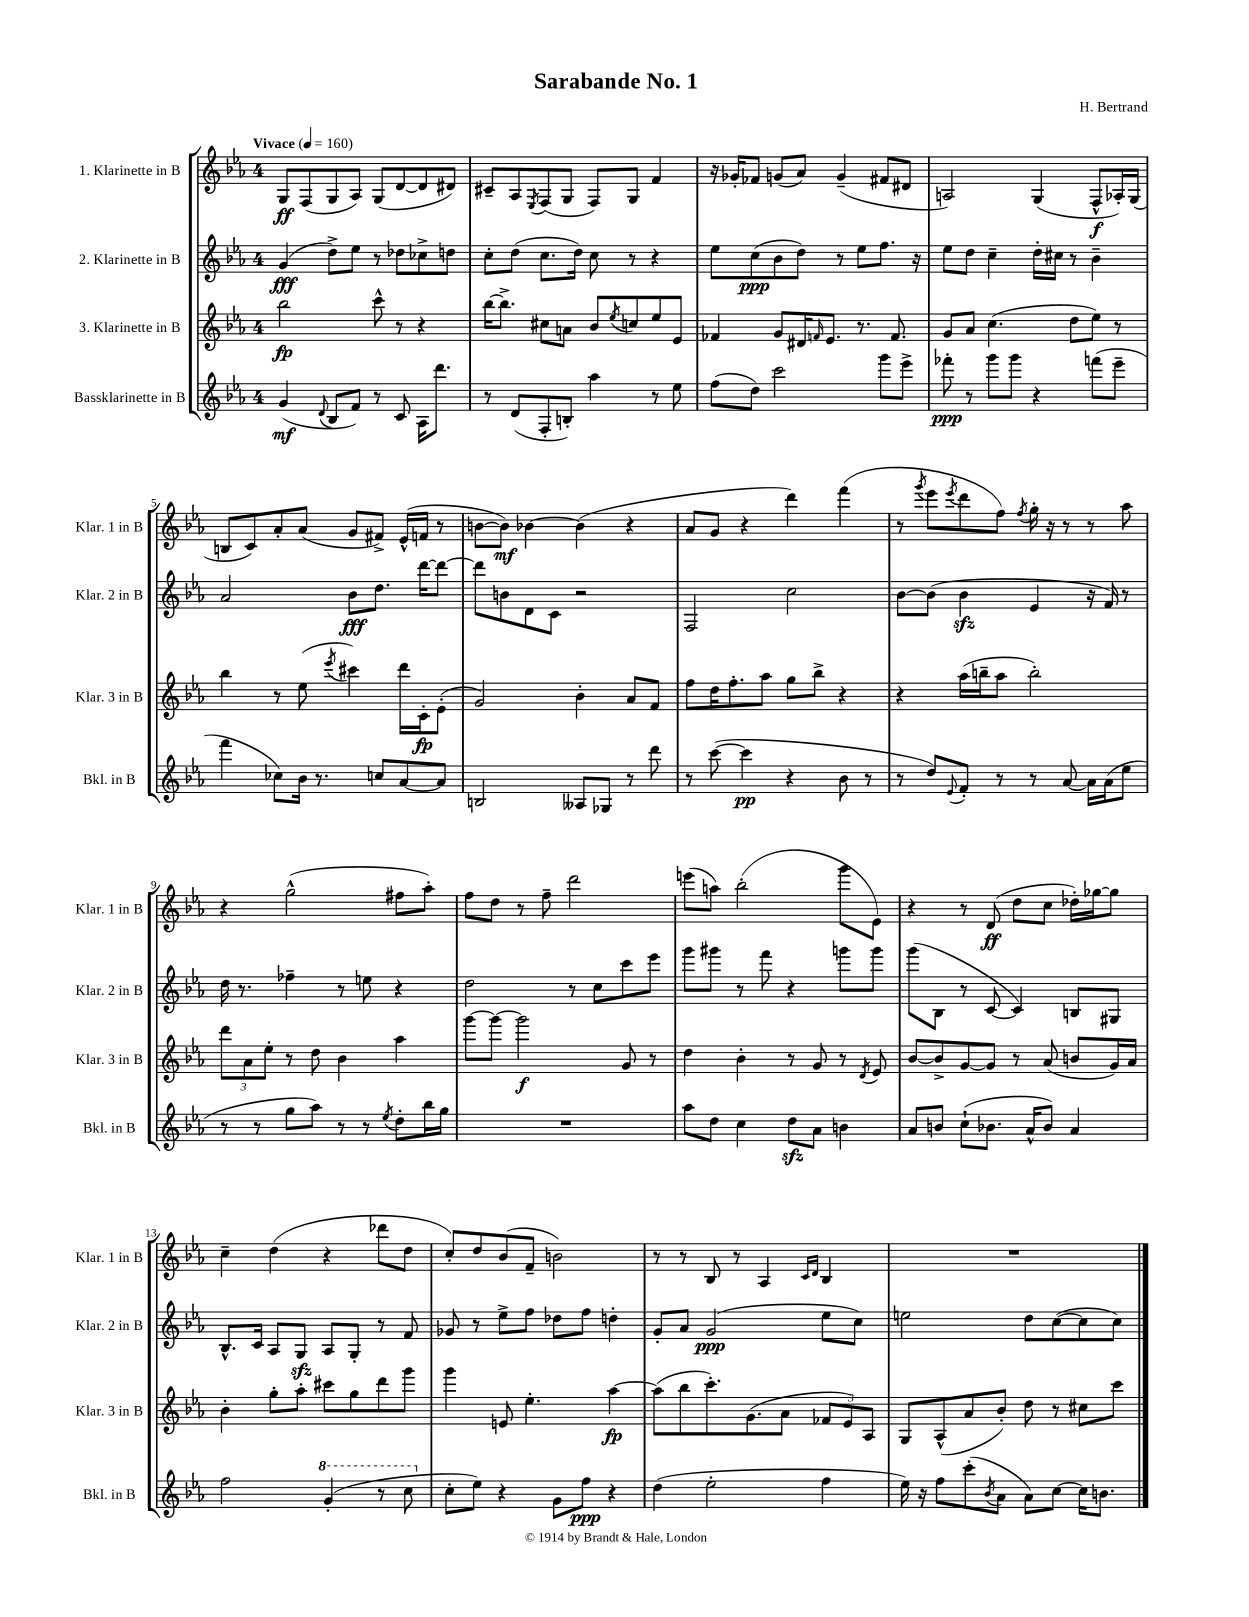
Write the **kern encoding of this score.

**kern	**dynam	**kern	**dynam	**kern	**dynam	**kern	**dynam
*part4	*part4	*part3	*part3	*part2	*part2	*part1	*part1
*staff4	*staff4	*staff3	*staff3	*staff2	*staff2	*staff1	*staff1
*I"Bassklarinette in B	*	*I"3. Klarinette in B	*	*I"2. Klarinette in B	*	*I"1. Klarinette in B	*
*I'Bkl. in B	*	*I'Klar. 3 in B	*	*I'Klar. 2 in B	*	*I'Klar. 1 in B	*
*clefG2	*	*clefG2	*	*clefG2	*	*clefG2	*
*k[b-e-a-]	*	*k[b-e-a-]	*	*k[b-e-a-]	*	*k[b-e-a-]	*
*M4/4	*	*M4/4	*	*M4/4	*	*M4/4	*
*MM160	*	*MM160	*	*MM160	*	*MM160	*
=1	=1	=1	=1	=1	=1	=1	=1
!	!	!	!	!	!	!LO:TX:a:B:t=Vivace	!
(4g/	mf	2bb-\	fp	(4g/	fff	8G/L	ff
.	.	.	.	.	.	(8F/	.
8qqd/	.	.	.	.	.	.	.
8B-/L	.	.	.	8dd^\L)	.	8G/	.
8f/J)	.	.	.	8ee-\J	.	8A-/J)	.
8r	.	8ccc^^\	.	8r	.	(8G/L	.
8c/	.	8r	.	8dd-X\L	.	[8d/	.
16A-\KL	.	4r	.	8cc-X^\	.	8d/]	.
8.ddd\J	.	.	.	.	.	.	.
.	.	.	.	8ddn\J	.	8d#X/J)	.
=2	=2	=2	=2	=2	=2	=2	=2
8r	.	[16bb-\KL	.	8cc'\L	.	8c#X~/L	.
.	.	8.bb-^\J]	.	.	.	.	.
(8d/L	.	.	.	(8dd\J	.	8A-/	.
.	.	.	.	.	.	8qE-/	.
8F'/	.	8cc#X\L	.	8.cc\L	.	(8F/	.
8Bn'/J)	.	8an\J	.	.	.	8G/J	.
.	.	.	.	16dd\Jk)	.	.	.
4aa-\	.	8b-/L	.	8cc\	.	8F/L)	.
.	.	8qee-/	.	.	.	.	.
.	.	8ccn/	.	8r	.	8G/J	.
8r	.	8ee-/	.	4r	.	4f/	.
8ee-\	.	8e-/J	.	.	.	.	.
=3	=3	=3	=3	=3	=3	=3	=3
(8ff\L	.	4f-X/	.	8ee-\L	.	16r	.
.	.	.	.	.	.	16g-X'/KL	.
8dd\J)	.	.	.	(8cc\	ppp	8f-X/J	.
2ccc\	.	8g/L	.	8b-\	.	(8gn/L	.
.	.	16d#X/K	.	8dd\J)	.	8a-/J)	.
.	.	16qqfn/	.	.	.	.	.
.	.	8.e-/J	.	.	.	.	.
.	.	.	.	8r	.	(4g~/	.
.	.	8.r	.	8ee-\L	.	.	.
8ggg\L	.	.	.	8.ff\J	.	8f#X/L	.
.	.	8.f/	.	.	.	.	.
8eee-^\J	.	.	.	.	.	8d#X/J	.
.	.	.	.	16r	.	.	.
=4	=4	=4	=4	=4	=4	=4	=4
8fff-X'\	ppp	8g/L	.	8ee-\L	.	2An/)	.
8r	.	8a-/J	.	8dd\J	.	.	.
8ggg\L	.	(4.cc\	.	4cc~\	.	.	.
8ggg\J	.	.	.	.	.	.	.
4r	.	.	.	16dd'\LL	.	(4G/	.
.	.	.	.	16cc#X\JJ	.	.	.
.	.	8dd\L	.	8r	.	.	.
(8fffn\L	.	8ee-\J)	.	4b-~\	.	8F^^/L	f
8eee-~\J	.	8r	.	.	.	16A-X'/L)	.
.	.	.	.	.	.	(16G/JJ	.
!!LO:LB:g=z
=5	=5	=5	=5	=5	=5	=5	=5
4fff\	.	4bb-\	.	2a-/	.	8Bn/L	.
.	.	.	.	.	.	8c/)	.
8cc-X\L)	.	8r	.	.	.	8a-'/	.
16b-\Jk	.	(8ee-\	.	.	.	(8a-/J	.
8.r	.	.	.	.	.	.	.
.	.	8qeee-/	.	.	.	.	.
.	.	4ccc#X\)	.	8b-\L	fff	8g/L	.
8ccn/L	.	.	.	8.dd\J	.	8f#X^/J)	.
[8a-/	.	16ddd\LL	.	.	.	(16e-^^/LL	.
.	.	16c'\J	fp	[16ddd\KL	.	16fn/JJ	.
8a-/J]	.	(8e-'\J	.	8ddd\J_	.	8r	.
=6	=6	=6	=6	=6	=6	=6	=6
2Bn/	.	2g/)	.	8ddd\L]	.	[8bn\L	.
.	.	.	.	8bn\	.	8b\J])	mf
.	.	.	.	8d\	.	[4b-X\	.
.	.	.	.	8c\J	.	.	.
8A--X/L	.	4b-'\	.	2r	.	(4b-\]	.
8G-X/J	.	.	.	.	.	.	.
8r	.	8a-/L	.	.	.	4r	.
8ddd\	.	8f/J	.	.	.	.	.
=7	=7	=7	=7	=7	=7	=7	=7
8r	.	8ff\L	.	2F/	.	8a-/L	.
([8ccc\	.	16dd\K	.	.	.	8g/J	.
.	.	8.ff'\	.	.	.	.	.
4ccc\]	pp	.	.	.	.	4r	.
.	.	8aa-\J	.	.	.	.	.
4r	.	8gg\L	.	2cc\	.	4ddd\)	.
.	.	8bb-^\J	.	.	.	.	.
8b-\	.	4r	.	.	.	(4fff\	.
8r	.	.	.	.	.	.	.
=8	=8	=8	=8	=8	=8	=8	=8
8r	.	4r	.	[8b-\L	.	8r	.
.	.	.	.	.	.	8qggg/	.
8dd/L)	.	.	.	(8b-\J]	.	8eee-\L	.
8qqe-/	.	.	.	.	.	8qeee-/	.
8f'/J	.	(16aa-\LL	.	4b-zz\	.	8ddd\	.
.	.	16bbn~\J	.	.	.	.	.
8r	.	8aa-\J	.	.	.	8ff\J)	.
.	.	.	.	.	.	8qff/	.
8r	.	2bb'\)	.	4e-/	.	16gg'\	.
.	.	.	.	.	.	16r	.
[8a-/	.	.	.	.	.	8r	.
16a-\LL]	.	.	.	16r	.	8r	.
(16a-\J	.	.	.	16f/)	.	.	.
8ee-\J	.	.	.	8r	.	8aa-\	.
!!LO:LB:g=z
=9	=9	=9	=9	=9	=9	=9	=9
8r	.	12ddd\L	.	16dd\	.	4r	.
.	.	.	.	8.r	.	.	.
.	.	12a-\	.	.	.	.	.
8r	.	.	.	.	.	.	.
.	.	12ee-'\J	.	.	.	.	.
8gg\L	.	8r	.	4ff-X~\	.	(2gg^^\	.
8aa-\J)	.	8dd\	.	.	.	.	.
8r	.	4b-\	.	8r	.	.	.
8r	.	.	.	8een\	.	.	.
8qee-/	.	.	.	.	.	.	.
8dd'\L	.	4aa-\	.	4r	.	8ff#X\L	.
16bb-\L	.	.	.	.	.	8aa-'\J)	.
16gg\JJ	.	.	.	.	.	.	.
=10	=10	=10	=10	=10	=10	=10	=10
1r	.	[8ggg\L	.	2dd\	.	8ff\L	.
.	.	8ggg\J_	.	.	.	8dd\J	.
.	.	2ggg\]	f	.	.	8r	.
.	.	.	.	.	.	8ff~\	.
.	.	.	.	8r	.	2ddd\	.
.	.	.	.	8cc\L	.	.	.
.	.	8g/	.	8ccc\	.	.	.
.	.	8r	.	8eee-\J	.	.	.
=11	=11	=11	=11	=11	=11	=11	=11
8aa-\L	.	4dd\	.	8ggg\L	.	(8eeen\L	.
8dd\J	.	.	.	8ggg#X\J	.	8aan\J)	.
4cc\	.	4b-'\	.	8r	.	(2bb-'\	.
.	.	.	.	8fff\	.	.	.
8ddzz\L	.	8r	.	4r	.	.	.
8a-\J	.	8g/	.	.	.	.	.
4bn\	.	8r	.	8gggn\L	.	8ggg\L	.
.	.	8qd/	.	.	.	.	.
.	.	8e-/	.	8ggg\J	.	8e-\J)	.
=12	=12	=12	=12	=12	=12	=12	=12
8a-/L	.	[8b-/L	.	(8ggg\L	.	4r	.
8bn/J	.	8b-^/]	.	8B-\J	.	.	.
(8cc`\L	.	[8g/	.	8r	.	8r	.
8.b-X\J	.	8g/J]	.	[8c/	.	(8d/	ff
.	.	8r	.	4c/])	.	8dd\L	.
16a-^^/KL	.	.	.	.	.	.	.
8b-/J)	.	(8a-/	.	.	.	8cc\J	.
4a-/	.	8bn/L	.	8Bn/L	.	16dd-X'\LL)	.
.	.	.	.	.	.	[16gg-X\J	.
.	.	16g/L)	.	8G#X/J	.	8gg-\J]	.
.	.	16a-/JJ	.	.	.	.	.
!!LO:LB:g=z
=13	=13	=13	=13	=13	=13	=13	=13
2ff\	.	4b-'\	.	8.B-^^/L	.	4cc~\	.
.	.	.	.	16c/Jk	.	.	.
.	.	8gg'\L	.	8A-/L	.	(4dd\	.
.	.	8aa-'\J	.	8Gzz/J	.	.	.
*8va	*	*	*	*	*	*	*
(4gg'/	.	8ccc#X\L	.	8A-/L	.	4r	.
.	.	8gg\	.	8G'/J	.	.	.
8r	.	8ddd\	.	8r	.	8ddd-X\L	.
8ccc\	.	8ggg\J	.	8f/	.	8dd\J	.
=14	=14	=14	=14	=14	=14	=14	=14
*X8va	*	*	*	*	*	*	*
8cc'\L	.	4ggg\	.	8g-X/	.	8cc'/L)	.
8ee-\J)	.	.	.	8r	.	8dd/	.
4r	.	8en/	.	8ee-^\L	.	(8b-/	.
.	.	4.ee-'\	.	8ff\J	.	8f~/J	.
8g\L	.	.	.	8dd-X\L	.	2bn\)	.
8ff\J	ppp	.	.	8ff\J	.	.	.
4r	.	[4aa-\	fp	4ddn'\	.	.	.
=15	=15	=15	=15	=15	=15	=15	=15
(4dd\	.	(8aa-\L]	.	8g'/L	.	8r	.
.	.	8bb-\	.	8a-/J	.	8r	.
2ee-'\	.	8.ccc'\)	.	(2g/	ppp	8B-/	.
.	.	.	.	.	.	8r	.
.	.	(8.g\	.	.	.	.	.
.	.	.	.	.	.	4A-/	.
.	.	8a-\J	.	.	.	.	.
.	.	.	.	.	.	16qqc/LL	.
.	.	.	.	.	.	16qqd/JJ	.
4ff\	.	12f-X/L	.	8ee-\L	.	4B-/	.
.	.	12e-/)	.	.	.	.	.
.	.	.	.	8cc\J)	.	.	.
.	.	12A-/J	.	.	.	.	.
=16	=16	=16	=16	=16	=16	=16	=16
16ee-\)	.	8G/L	.	2een\	.	1r	.
16r	.	.	.	.	.	.	.
8ff\L	.	(8A-^^/	.	.	.	.	.
(8ccc'\	.	8a-/	.	.	.	.	.
8qb-/	.	.	.	.	.	.	.
8a-\J	.	8b-'/J)	.	.	.	.	.
8a-\L)	.	8dd\	.	8dd\L	.	.	.
[8cc\J	.	8r	.	([8cc\	.	.	.
16cc\KL]	.	8cc#X\L	.	8cc\]	.	.	.
8.bn\J	.	.	.	.	.	.	.
.	.	8ccc\J	.	8cc\J)	.	.	.
==	==	==	==	==	==	==	==
*-	*-	*-	*-	*-	*-	*-	*-
